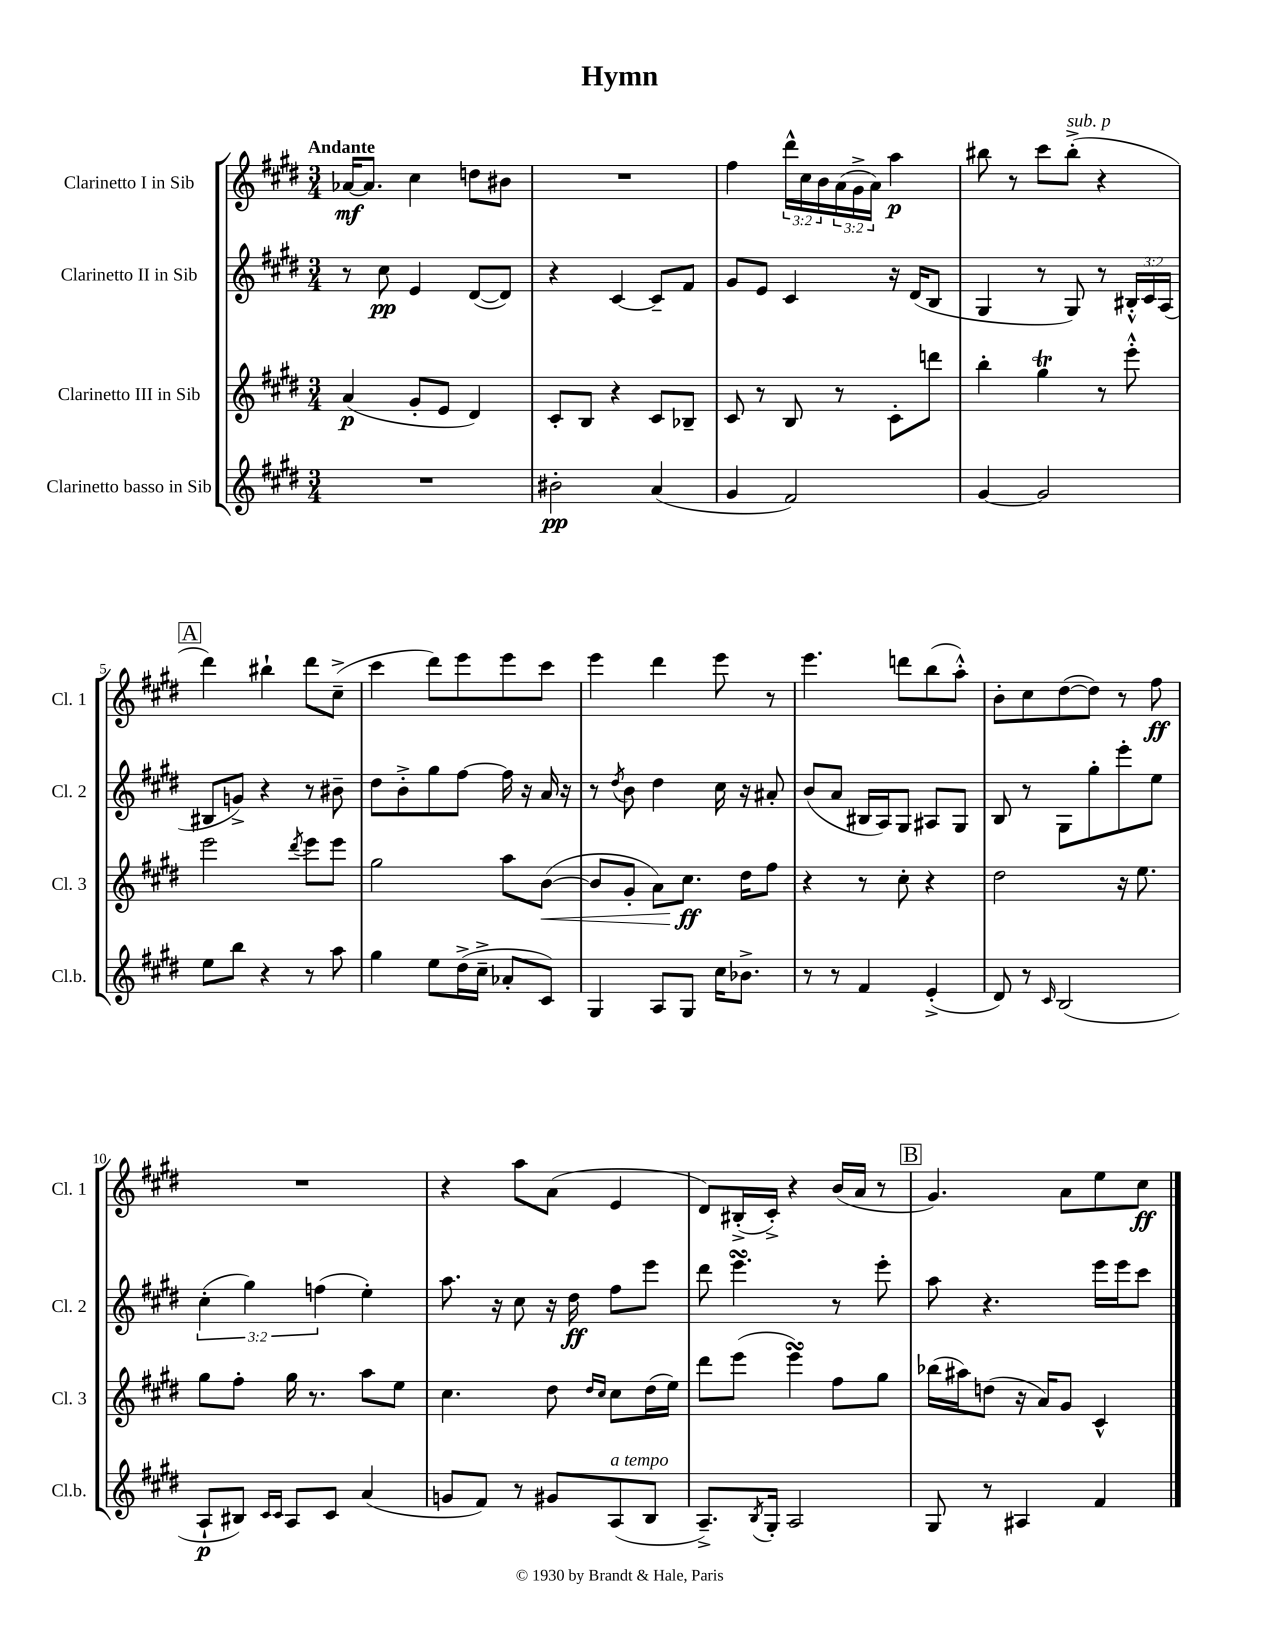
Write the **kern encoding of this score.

**kern	**dynam	**kern	**dynam	**kern	**dynam	**kern	**dynam
*part4	*part4	*part3	*part3	*part2	*part2	*part1	*part1
*staff4	*staff4	*staff3	*staff3	*staff2	*staff2	*staff1	*staff1
*I"Clarinetto basso in Sib	*	*I"Clarinetto III in Sib	*	*I"Clarinetto II in Sib	*	*I"Clarinetto I in Sib	*
*I'Cl.b.	*	*I'Cl. 3	*	*I'Cl. 2	*	*I'Cl. 1	*
*clefG2	*	*clefG2	*	*clefG2	*	*clefG2	*
*k[f#c#g#d#]	*	*k[f#c#g#d#]	*	*k[f#c#g#d#]	*	*k[f#c#g#d#]	*
*M3/4	*	*M3/4	*	*M3/4	*	*M3/4	*
=1	=1	=1	=1	=1	=1	=1	=1
!	!	!	!	!	!	!LO:TX:a:B:t=Andante	!
2.r	.	(4a/	p	8r	.	[16a-X/KL	mf
.	.	.	.	.	.	8.a-/J]	.
.	.	.	.	8cc#\	pp	.	.
.	.	8g#'/L	.	4e/	.	4cc#\	.
.	.	8e/J	.	.	.	.	.
.	.	4d#/)	.	([8d#/L	.	8ddn\L	.
.	.	.	.	8d#/J])	.	8b#X\J	.
=2	=2	=2	=2	=2	=2	=2	=2
2b#X'\	pp	8c#'/L	.	4r	.	2.r	.
.	.	8B/J	.	.	.	.	.
.	.	4r	.	[4c#/	.	.	.
(4a/	.	8c#/L	.	8c#~/L]	.	.	.
.	.	8B-X~/J	.	8f#/J	.	.	.
=3	=3	=3	=3	=3	=3	=3	=3
4g#/	.	8c#/	.	8g#/L	.	4ff#\	.
.	.	8r	.	8e/J	.	.	.
2f#/)	.	8B/	.	4c#/	.	24ddd#^^\LL	.
.	.	.	.	.	.	24cc#\	.
.	.	.	.	.	.	24b\	.
.	.	8r	.	.	.	(24a\	.
.	.	.	.	.	.	24g#^\	.
.	.	.	.	.	.	24a\JJ)	.
.	.	8c#'\L	.	16r	.	4aa\	p
.	.	.	.	(16d#/KL	.	.	.
.	.	8dddn\J	.	8B/J	.	.	.
=4	=4	=4	=4	=4	=4	=4	=4
[4g#/	.	4bb'\	.	4G#/	.	8bb#X\	.
.	.	.	.	.	.	8r	.
2g#/]	.	4gg#t\	.	8r	.	8ccc#\L	.
!	!	!	!	!	!	!LO:TX:a:i:t=sub. p	!
.	.	.	.	8G#/)	.	(8bb#'^\J	.
.	.	8r	.	8r	.	4r	.
.	.	8eee'^^\	.	24B#X'^^/LL	.	.	.
.	.	.	.	24c#/	.	.	.
.	.	.	.	(24A/JJ	.	.	.
!!LO:LB:g=z
!!LO:REH:place=s1:t=A
=5	=5	=5	=5	=5	=5	=5	=5
8ee\L	.	2eee\	.	8B#X/L	.	4ddd#\)	.
8bb\J	.	.	.	8gn^/J)	.	.	.
4r	.	.	.	4r	.	4bb#X`\	.
.	.	8qddd#/	.	.	.	.	.
8r	.	8eee\L	.	8r	.	8ddd#\L	.
8aa\	.	8eee\J	.	8b#X~\	.	(8cc#~^\J	.
=6	=6	=6	=6	=6	=6	=6	=6
4gg#\	.	2gg#\	.	8dd#\L	.	4ccc#\	.
.	.	.	.	8b'^\	.	.	.
8ee\L	.	.	.	8gg#\	.	8ddd#\L)	.
(16dd#^\L	.	.	.	[8ff#\J	.	8eee\	.
16cc#~^\JJ	.	.	.	.	.	.	.
8a-X'/L	.	8aa\L	.	16ff#\]	.	8eee\	.
.	.	.	.	16r	.	.	.
!	!	!	!LO:HP:b	!	!	!	!
8c#/J)	.	([8b\J	<	16a/	.	8ccc#\J	.
.	.	.	.	16r	.	.	.
=7	=7	=7	=7	=7	=7	=7	=7
4G#/	.	8b/L]	.	8r	.	4eee\	.
.	.	.	.	8qdd#/	.	.	.
.	.	8g#'/J	.	8b\	.	.	.
8A/L	.	8a\L)	.	4dd#\	.	4ddd#\	.
8G#/J	.	8.cc#\J	ff	.	.	.	.
16cc#\KL	.	.	.	16cc#\	.	8eee\	.
8.b-X^\J	.	16dd#\KL	[	16r	.	.	.
.	.	8ff#\J	.	8a#X'/	.	8r	.
=8	=8	=8	=8	=8	=8	=8	=8
8r	.	4r	.	(8b/L	.	4.eee\	.
8r	.	.	.	8a/J	.	.	.
4f#/	.	8r	.	16B#X/LL	.	.	.
.	.	.	.	16A/J)	.	.	.
.	.	8cc#'\	.	8G#/J	.	8dddn\L	.
(4e'^/	.	4r	.	8A#X/L	.	(8bb\	.
.	.	.	.	8G#/J	.	8aa'^^\J)	.
=9	=9	=9	=9	=9	=9	=9	=9
8d#/)	.	2dd#\	.	8B/	.	8b'\L	.
8r	.	.	.	8r	.	8cc#\	.
16qqc#/	.	.	.	.	.	.	.
(2B/	.	.	.	8G#\L	.	([8dd#\	.
.	.	.	.	8gg#'\	.	8dd#\J])	.
.	.	16r	.	8eee'\	.	8r	.
.	.	8.ee\	.	.	.	.	.
.	.	.	.	8ee\J	.	8ff#\	ff
!!LO:LB:g=z
=10	=10	=10	=10	=10	=10	=10	=10
8A`/L	p	8gg#\L	.	(6cc#'\	.	2.r	.
8B#X/J)	.	8ff#'\J	.	.	.	.	.
.	.	.	.	6gg#\)	.	.	.
16qqc#/LL	.	.	.	.	.	.	.
16qqc#/JJ	.	.	.	.	.	.	.
8A/L	.	16gg#\	.	.	.	.	.
.	.	8.r	.	.	.	.	.
.	.	.	.	(6ffn\	.	.	.
8c#/J	.	.	.	.	.	.	.
(4a/	.	8aa\L	.	4ee'\)	.	.	.
.	.	8ee\J	.	.	.	.	.
=11	=11	=11	=11	=11	=11	=11	=11
8gn/L	.	4.cc#\	.	8.aa\	.	4r	.
8f#/J)	.	.	.	.	.	.	.
.	.	.	.	16r	.	.	.
8r	.	.	.	8cc#\	.	8aa\L	.
8g#X/L	.	8dd#\	.	16r	.	(8a\J	.
.	.	.	.	16dd#\	ff	.	.
.	.	16qqdd#/LL	.	.	.	.	.
.	.	16qqcc#/JJ	.	.	.	.	.
!LO:TX:a:i:t=a tempo	!	!	!	!	!	!	!
(8A/	.	8cc#\L	.	8ff#\L	.	4e/	.
8B/J	.	(16dd#\L	.	8eee\J	.	.	.
.	.	16ee\JJ)	.	.	.	.	.
=12	=12	=12	=12	=12	=12	=12	=12
8.A~^/L)	.	8ddd#\L	.	8ddd#\	.	8d#/L)	.
.	.	(8eee\J	.	4.eeesSSs\	.	(16B#X'^/L	.
8qB/	.	.	.	.	.	.	.
16G#'/Jk	.	.	.	.	.	16c#'^/JJ)	.
2A/	.	4eeesSSs\)	.	.	.	4r	.
.	.	8ff#\L	.	8r	.	(16b/LL	.
.	.	.	.	.	.	16a/JJ	.
.	.	8gg#\J	.	8eee'\	.	8r	.
!!LO:REH:place=s1:t=B
=13	=13	=13	=13	=13	=13	=13	=13
8G#/	.	(16bb-X\LL	.	8aa\	.	4.g#/)	.
.	.	16aa#X\J)	.	.	.	.	.
8r	.	(8ddn\J	.	4.r	.	.	.
4A#X/	.	16r	.	.	.	.	.
.	.	16a/KL)	.	.	.	.	.
.	.	8g#/J	.	.	.	8a\L	.
4f#/	.	4c#^^/	.	16eee\LL	.	8ee\	.
.	.	.	.	16eee\J	.	.	.
.	.	.	.	8ccc#\J	.	8cc#\J	ff
==	==	==	==	==	==	==	==
*-	*-	*-	*-	*-	*-	*-	*-
